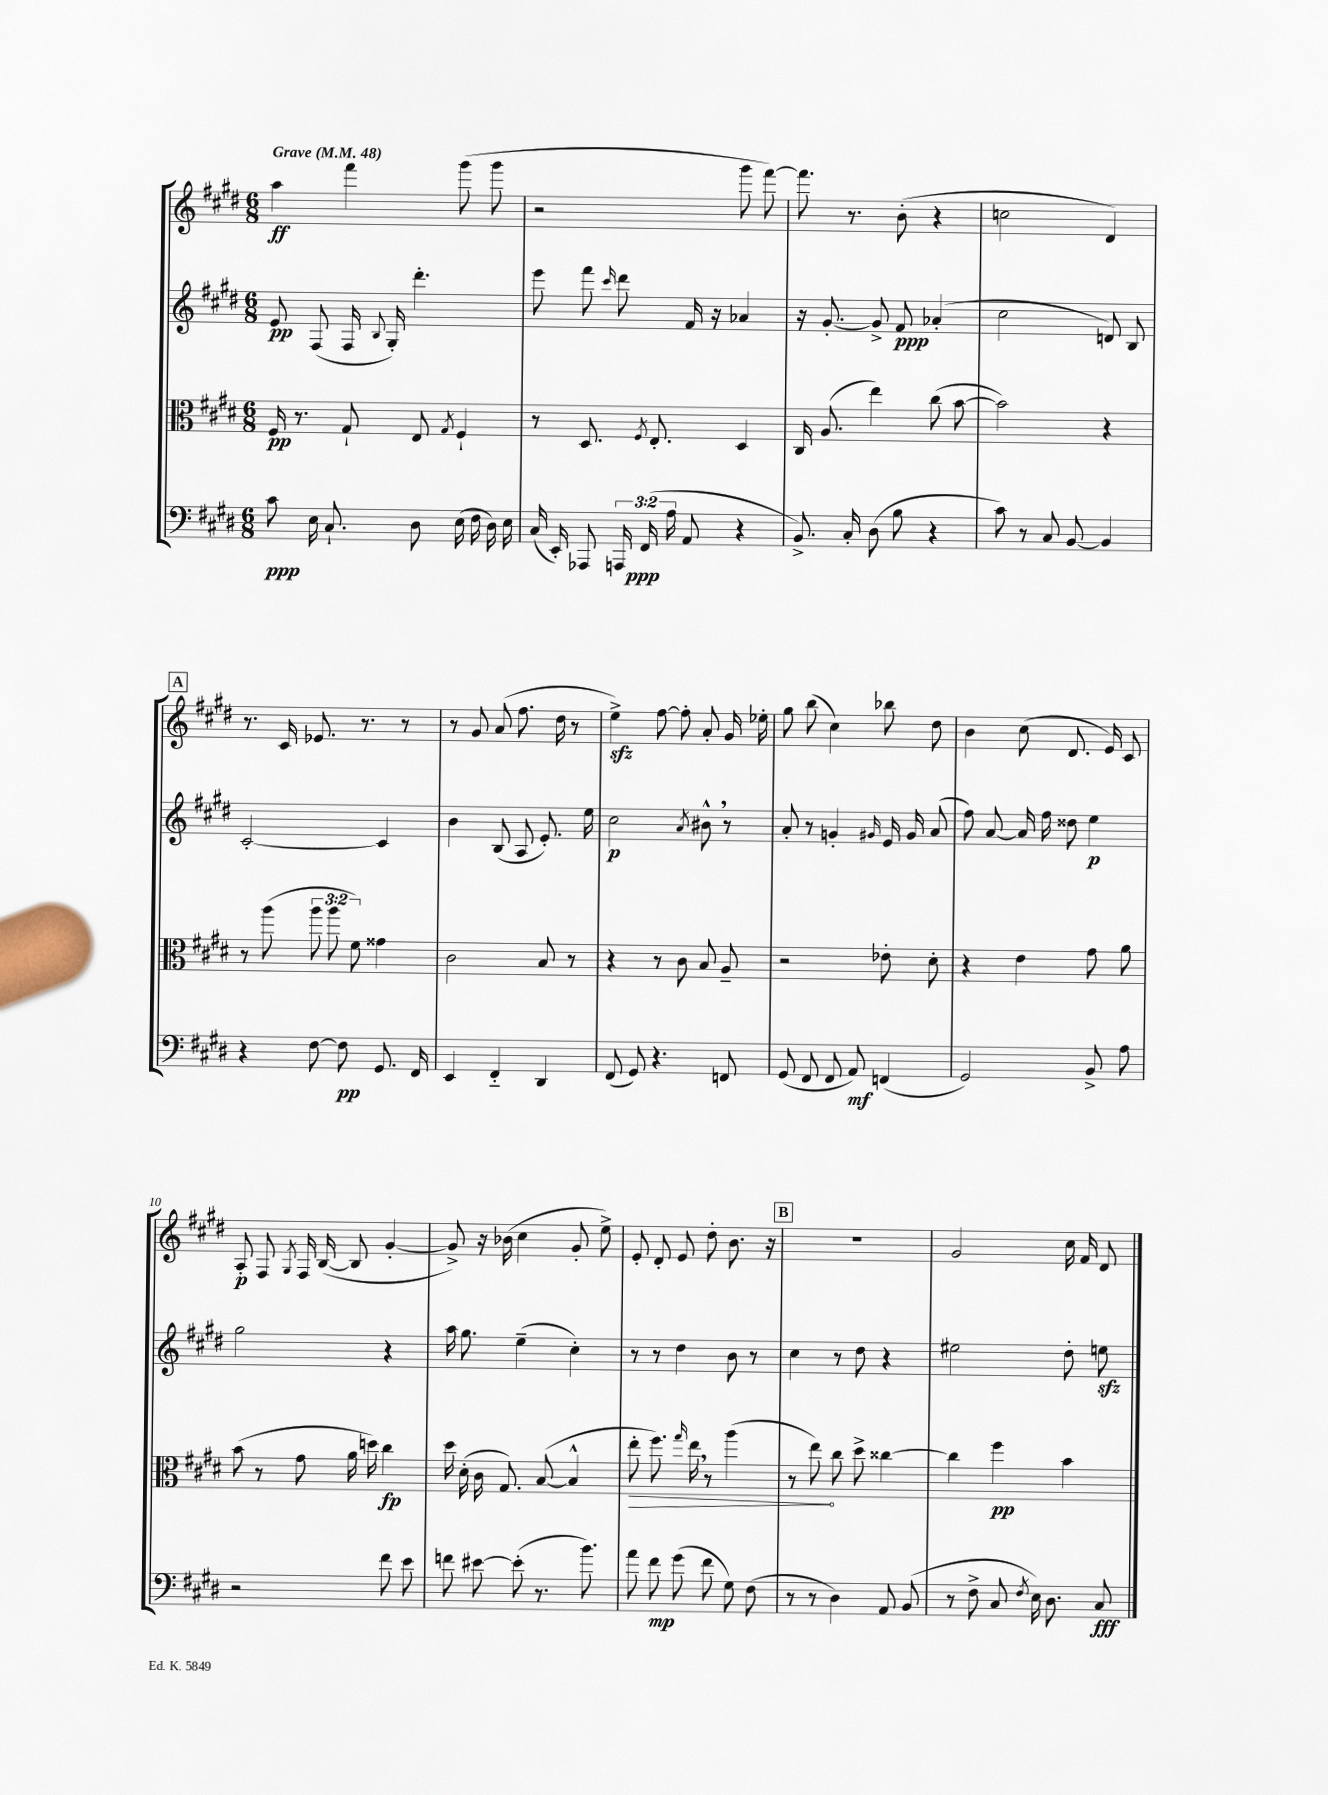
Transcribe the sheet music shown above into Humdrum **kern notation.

**kern	**kern	**kern	**kern
*staff4	*staff3	*staff2	*staff1
*clefF4	*clefC3	*clefG2	*clefG2
*k[f#c#g#d#]	*k[f#c#g#d#]	*k[f#c#g#d#]	*k[f#c#g#d#]
*M6/8	*M6/8	*M6/8	*M6/8
*MM48	*MM48	*MM48	*MM48
8c#	16F#	8e	4aa
.	8.r	.	.
16E	.	(8F#	.
8.C#`	.	.	.
.	8G#`	16F#	4fff#
.	.	8qqB	.
.	.	16G#')	.
8D#	8E	4.ddd#'	.
.	8qG#	.	.
(16E	4F#`	.	(8ggg#
16F#	.	.	.
16D#)	.	.	8ggg#
16E	.	.	.
=	=	=	=
(16C#	8r	8eee	2r
16EE')	.	.	.
8AAA-	8.D#	8fff#	.
.	.	16qqccc#	.
24AAA	.	8ddd#	.
(24FF#	.	.	.
.	8qF#	.	.
.	8.E'	.	.
24A	.	.	.
8AA	.	16f#	.
.	.	16r	.
4r	4D#	4a-	8ggg#
.	.	.	[8fff#)
=	=	=	=
8.BB^)	16C#	16r	8.fff#]
.	(8.A	[8.g#'	.
16C#'	.	.	8.r
(8D#	4ee)	8g#^]	.
8B	.	8f#	(8b'
4r	(8cc#	(4a-'	4r
.	[8b	.	.
=	=	=	=
8c#)	2b])	2cc#	2cc
8r	.	.	.
8C#	.	.	.
[8BB	.	.	.
4BB]	4r	8d)	4d#)
.	.	8B	.
=	=	=	=
4r	8r	[2c#'	8.r
.	(8aa	.	.
.	.	.	16c#
[8F#	12aa	.	8.e-
.	12aa	.	.
8F#]	.	.	.
.	12f#)	.	.
.	.	.	8.r
8.GG#	4g##	4c#]	.
.	.	.	8r
16FF#	.	.	.
=	=	=	=
4EE	2c#	4b	8r
.	.	.	8g#
4FF#'~	.	(8B	(8a
.	.	8A	8.ff#
4DD#	8B	8.e')	.
.	.	.	16dd#
.	8r	.	8r
.	.	16ee	.
=	=	=	=
(8FF#	4r	2cc#	4ee^)
8GG#)	.	.	.
4.r	8r	.	[8ff#
.	8c#	.	8ff#']
.	.	8qa	.
.	8B	8b#^^	8a'
8FF	8A~	8r	16g#
.	.	.	16ee-'
=	=	=	=
(8GG#	2r	8a'	8gg#
8FF#	.	8r	(8bb
8FF#	.	4g'	4cc#)
8AA)	.	.	.
.	.	16qqg#	.
(4FF	8e-'	16e	8bb-
.	.	16g#	.
.	8d#'	(8a	8dd#
=	=	=	=
2GG#)	4r	8ff#)	4b
.	.	[8a	.
.	4e	16a]	(8cc#
.	.	16ff#	.
.	.	8dd##	8.d#
8BB^	8g#	4ee	.
.	.	.	16e)
8A	8a	.	8c#
=	=	=	=
2r	(8b	2gg#	8A'
.	8r	.	8F#
.	.	.	8qG#
.	8g#	.	16F#
.	.	.	([16B
.	16a	.	8B]
.	16dd)	.	.
8f#	4cc#	4r	[4g#'
8e	.	.	.
=	=	=	=
8f	16dd#	16aa	8g#^])
.	(16d#'	8.gg#	.
[8e#	16c#	.	16r
.	8.G#)	.	(16b-
(8e#']	.	(4ee~	4cc#
8.r	([8B	.	.
.	4B^^]	4cc#')	8g#'
8.b)	.	.	.
.	.	.	8ee^)
=	=	=	=
8a	8ee'	8r	8e'
8f#	8.ff#)	8r	8d#'
(8g#	.	4dd#	8e
.	16qqgg#	.	.
.	16ee	.	.
8f#	8r	.	8dd#'
8G#)	(4aa	8b	8.b
(8F#	.	8r	.
.	.	.	16r
=	=	=	=
8r	8r	4cc#	2.r
8r	8ee)	.	.
4D#)	8cc#	8r	.
.	8dd#^	8dd#	.
8AA	[4cc##	4r	.
(8BB	.	.	.
=	=	=	=
8r	4cc##]	2ee#	2g#
8F#^	.	.	.
8C#	4ff#	.	.
8qF#	.	.	.
16E)	.	.	.
8.D#	.	.	.
.	4b	8dd#'	16cc#
.	.	.	16f#
8C#	.	8ee	8d#
==	==	==	==
*-	*-	*-	*-
